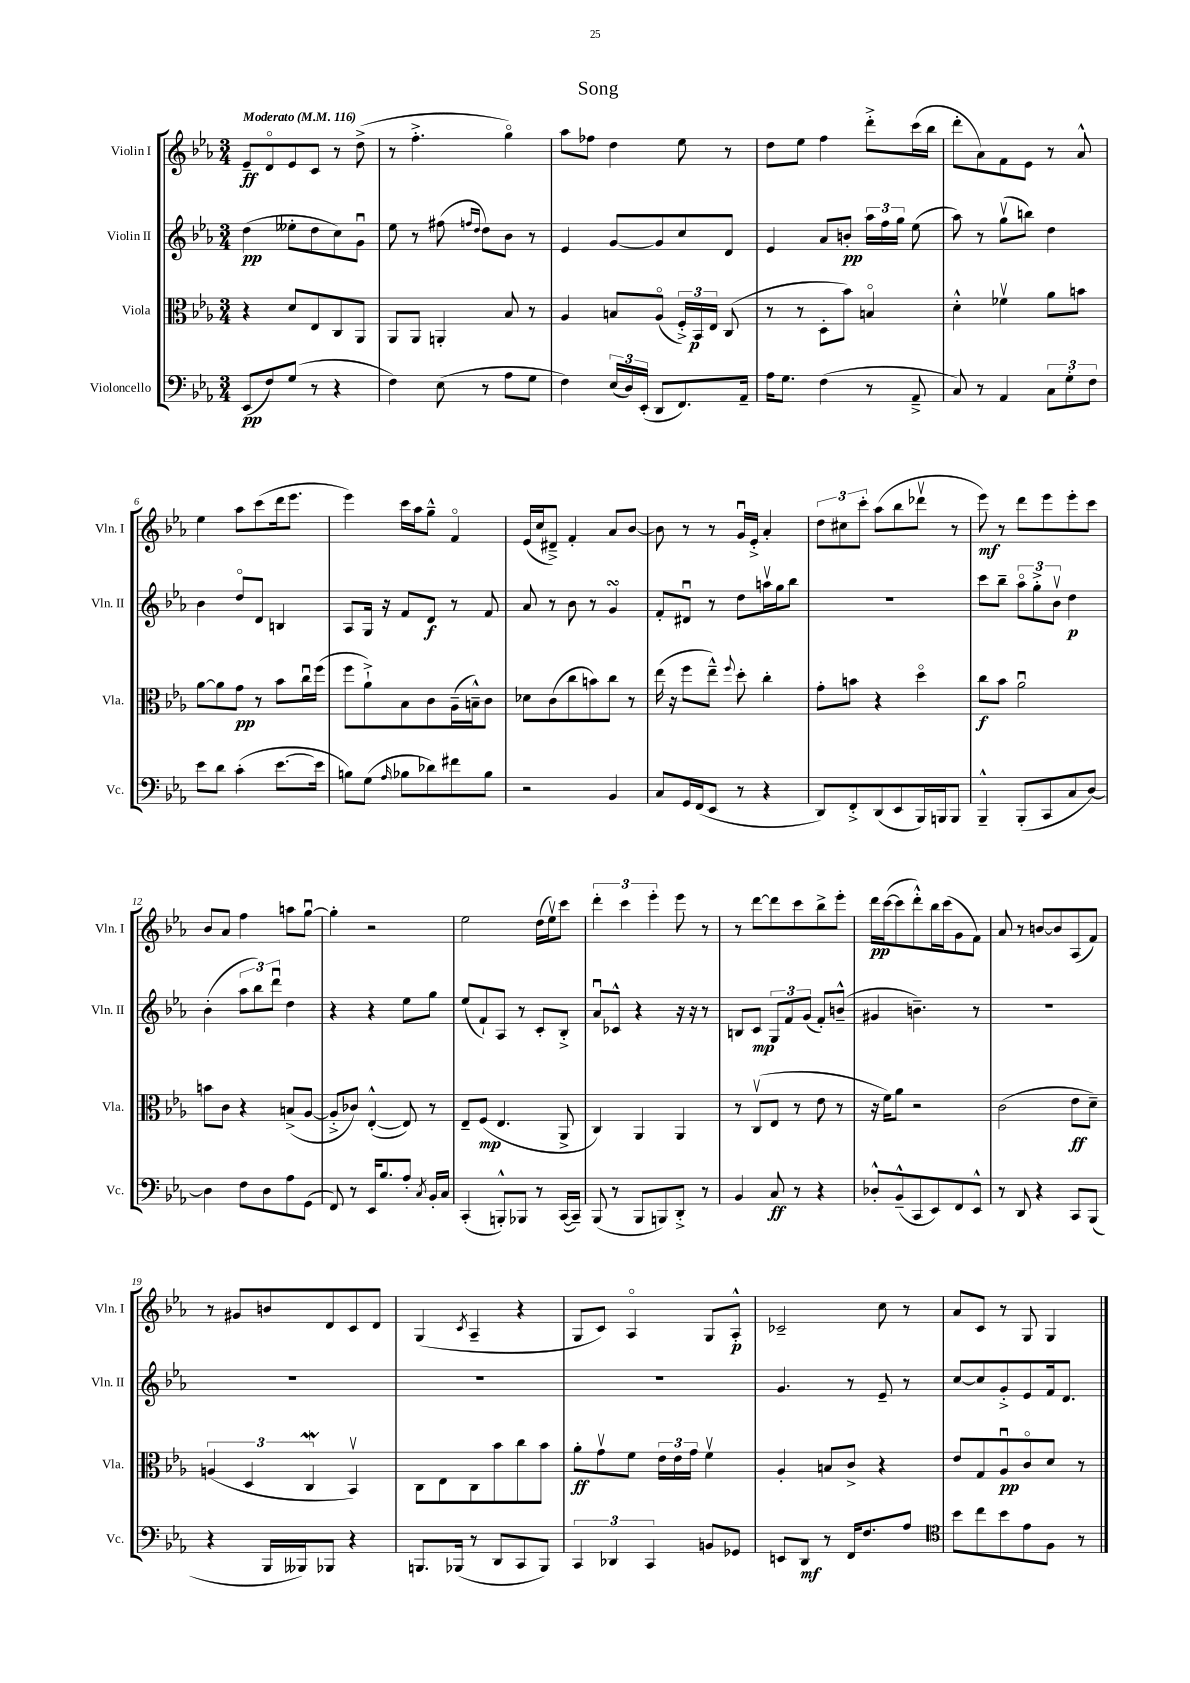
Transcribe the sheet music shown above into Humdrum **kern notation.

**kern	**kern	**kern	**kern
*staff4	*staff3	*staff2	*staff1
*clefF4	*clefC3	*clefG2	*clefG2
*k[b-e-a-]	*k[b-e-a-]	*k[b-e-a-]	*k[b-e-a-]
*M3/4	*M3/4	*M3/4	*M3/4
*MM116	*MM116	*MM116	*MM116
(8EE-/L	4r	(4dd\	8e-~/L
8F/)	.	.	8do/
(8G/J	8d/L	8ee--'\L	8e-/
8r	8E-/	8dd\	8c/J
4r	8C/	8cc\)	8r
.	8AA-/J	8gu\J	(8dd^\
=	=	=	=
4F\)	8AA-/L	8ee-\	8r
.	8AA-/J	8r	4.ff'^\
(8E-\	4AA'/	(8ff#\	.
.	.	16qqff/LL	.
.	.	16qqdd/JJ	.
8r	.	8dd\L)	.
8A-\L	8B-/	8b-\J	4ggo\)
8G\J	8r	8r	.
=	=	=	=
4F\)	4A-/	4e-/	8aa-\L
.	.	.	8ff-\J
(24E-/LL	8B/L	[8g/L	4dd\
24D/)	.	.	.
(24EE-'/JJ	.	.	.
8DD/L	(8A-o/J	8g/]	.
8.FF/)	24F'^/LL)	8cc/	8ee-\
.	24BB-/	.	.
.	24E-/JJ	.	.
.	(8C/	8d/J	8r
16AA-~/Jk	.	.	.
=	=	=	=
16A-\LK	8r	4e-/	8dd\L
8.G\J	.	.	.
.	8r	.	8ee-\J
(4F\	8D'\L	8a-/L	4ff\
.	8b-\J)	8b'/J	.
8r	4Bo/	24aa-\LL	8ddd'^\L
.	.	24ff\	.
.	.	24gg\JJ	.
8AA-~^/	.	(8ee-\	(16ccc\L
.	.	.	16bb-\JJ
=	=	=	=
8C/)	4d'^^\	8aa-\)	8ddd'\L
8r	.	8r	8a-\)
4AA-/	4f-v\	(8ggv\L	8f\
.	.	8bb\J)	8e-\J
12C\L	8a-\L	4dd\	8r
12G'\	.	.	.
.	8b\J	.	8a-^^/
12F\J	.	.	.
=	=	=	=
8e-\L	[8a-\L	4b-\	4ee-\
8d\J	8a-\]	.	.
(4c'\	8g\J	8ddo/L	8aa-\L
.	8r	8d/J	(8ccc\
[8.e-\L	8b-\L	4B/	16ddd\k
.	.	.	8.eee-\J
.	16ccu\L	.	.
16e-\]Jk	(16ff\JJ	.	.
=	=	=	=
8B\L)	8ff\L	8A-/L	4eee-\)
(8G\J	8a-`^\)	16G/Jk	.
.	.	16r	.
16qqA-/	.	.	.
8B-\L	8B-\	8f/L	16ccc\LL
.	.	.	16aa-\J
8d-\)	8c\	8d/J	8gg~^^\J
8f#\	(16A-~\L	8r	4fo/
.	16B~^^\J)	.	.
8B-\J	8c\J	8f/	.
=	=	=	=
2r	8d-\L	8a-/	(16e-/LL
.	.	.	16cc/J
.	(8c\	8r	8d#~^/J)
.	8cc\	8b-\	4f'/
.	8b\)	8r	.
4BB-/	8cc\J	4g/	8a-/L
.	8r	.	[8b-/J
=	=	=	=
8C/L	(16ee-\	8f'/L	8b-\]
.	16r	.	.
16GG/L	8ff\L	8d#u/J	8r
(16FF/J	.	.	.
8EE-/J	8ee-~^^\J)	8r	8r
.	8qqff/	.	.
8r	8dd'\	8dd\L	16gu/LL
.	.	.	16e-'^/JJ
4r	4cc'\	16aav\L	4a-'/
.	.	16gg\J	.
.	.	8bb-\J	.
=	=	=	=
8DD/L)	8g'\L	2.r	12dd\L
.	.	.	12cc#\
8FF'^/	8b\J	.	.
.	.	.	12ccc'\J
(8DD/	4r	.	(8aa-\L
8EE-/	.	.	8bb-\
16BBB-/L)	4ddo\	.	8ddd-v\J
16BBB/J	.	.	.
8BBB/J	.	.	8r
=	=	=	=
4BBB-~^^/	8cc\L	8ccc\L	8eee-\)
.	8b-\J	8bb-~\J	8r
(8BBB-'/L	2a-u\	12aa-o\L	8ddd\L
.	.	12gg'^\	.
8CC/	.	.	8eee-\
.	.	12b-v\J	.
8C/	.	4dd\	8eee-'\
[8D/J)	.	.	8ccc\J
=	=	=	=
4D\]	8b\L	(4b-'\	8b-/L
.	8c\J	.	8a-/J
8F\L	4r	12aa-\L	4ff\
.	.	12bb-\)	.
8D\	.	.	.
.	.	12dddu\J	.
8A-\	(8B^/L	4dd\	8aa\L
(8GG\J	[8A-/J	.	[8ggu\J
=	=	=	=
8FF/)	8A-'^/]L	4r	4gg'\]
8r	8c-/J)	.	.
16EE-/LK	([4E-'^^/	4r	2r
8.B-/	.	.	.
8A-'/J	8E-/])	8ee-\L	.
8qC/	.	.	.
16BB-'/LL	8r	8gg\J	.
16C/JJ	.	.	.
=	=	=	=
(4CC'/	8E-~/L	(8ee-/L	2ee-\
.	(8F/J	8f`/)	.
8BBB'^^/L)	4.E-/	8A-/J	.
8BBB-/J	.	8r	.
8r	.	8c'/L	(16dd\LL
.	.	.	16ee-v\J)
([16CC/LL	8AA-^/	8B-'^/J	8ccc\J
16CC~/]JJ)	.	.	.
=	=	=	=
(8BBB-/	4C/)	8a-u/L	6ddd'\
8r	.	8c-^^/J	.
.	.	.	6ccc\
8BBB-/L	4AA-/	4r	.
.	.	.	6eee-'\
8BBB/)	.	.	.
8DD'^/J	4AA-/	16r	8eee-\
.	.	16r	.
8r	.	8r	8r
=	=	=	=
4BB-/	8r	8B/L	8r
.	(8Cv/L	8c/J	[8ddd\L
8C/	8E-/J	12G/L	8ddd\]
.	.	12f/	.
8r	8r	.	8ccc\
.	.	(12g/J	.
4r	8e-\	8f'/L)	8bb-^\
.	8r	(8b~^^/J	8eee-'\J
=	=	=	=
8D-'^^/L	16r	4g#/	16ddd\LL
.	16f\LK)	.	([16ccc\J
(8BB-~^^/	8a-\J	.	8ccc\]
8CC/	2r	4.b~\)	8ddd'^^\)
8EE-/)	.	.	16bb-\L
.	.	.	(16ccc\J
8FF/	.	.	8g\
8EE-^^/J	.	8r	8f\J)
=	=	=	=
8r	(2c\	2.r	8a-/
8DD/	.	.	8r
4r	.	.	[8b/L
.	.	.	8b/]
8CC/L	8e-\L	.	(8A-/
(8BBB-/J	8d~\J)	.	8f/J)
=	=	=	=
4r	(6A/	2.r	8r
.	.	.	8g#/L
.	6D/	.	.
16BBB-/LL	.	.	8b/
16BBB--/J)	.	.	.
.	6C/	.	.
8BBB-/J	.	.	8d/
4r	4BB-v/)	.	8c/
.	.	.	8d/J
=	=	=	=
8.BBB/L	8C\L	2.r	(4G/
.	8E-\	.	.
(16BBB-/Jk	.	.	.
.	.	.	8qc/
8r	8C\	.	4A-~/
8DD/L	8b-\	.	.
8CC/	8cc\	.	4r
8BBB-/J)	8b-\J	.	.
=	=	=	=
6CC/	8a-'\L	2.r	8G/L
.	8gv\	.	8c/J)
6DD-/	.	.	.
.	8f\J	.	4A-o/
6CC/	.	.	.
.	24e-\LL	.	.
.	24e-\	.	.
.	24g\JJ	.	.
8BB/L	4fv\	.	8G/L
8GG-/J	.	.	8A-'^^/J
=	=	=	=
8EE/L	4A-'/	4.g/	2c-~/
8DD/J	.	.	.
8r	8B/L	.	.
16FF/LK	8c^/J	8r	.
8.F/	.	.	.
.	4r	8e-~/	8cc\
8A-/J	.	8r	8r
=	=	=	=
*clefC4	*	*	*
8b-\L	8e-/L	[8cc/L	8a-/L
8cc\	8G/	8cc/]	8c/J
8b-\	8A-u/	8g'^/	8r
8e-\	8co/	8e-/	8G/
8F\J	8d/J	16f/k	4G/
.	.	8.d/J	.
8r	8r	.	.
==	==	==	==
*-	*-	*-	*-
